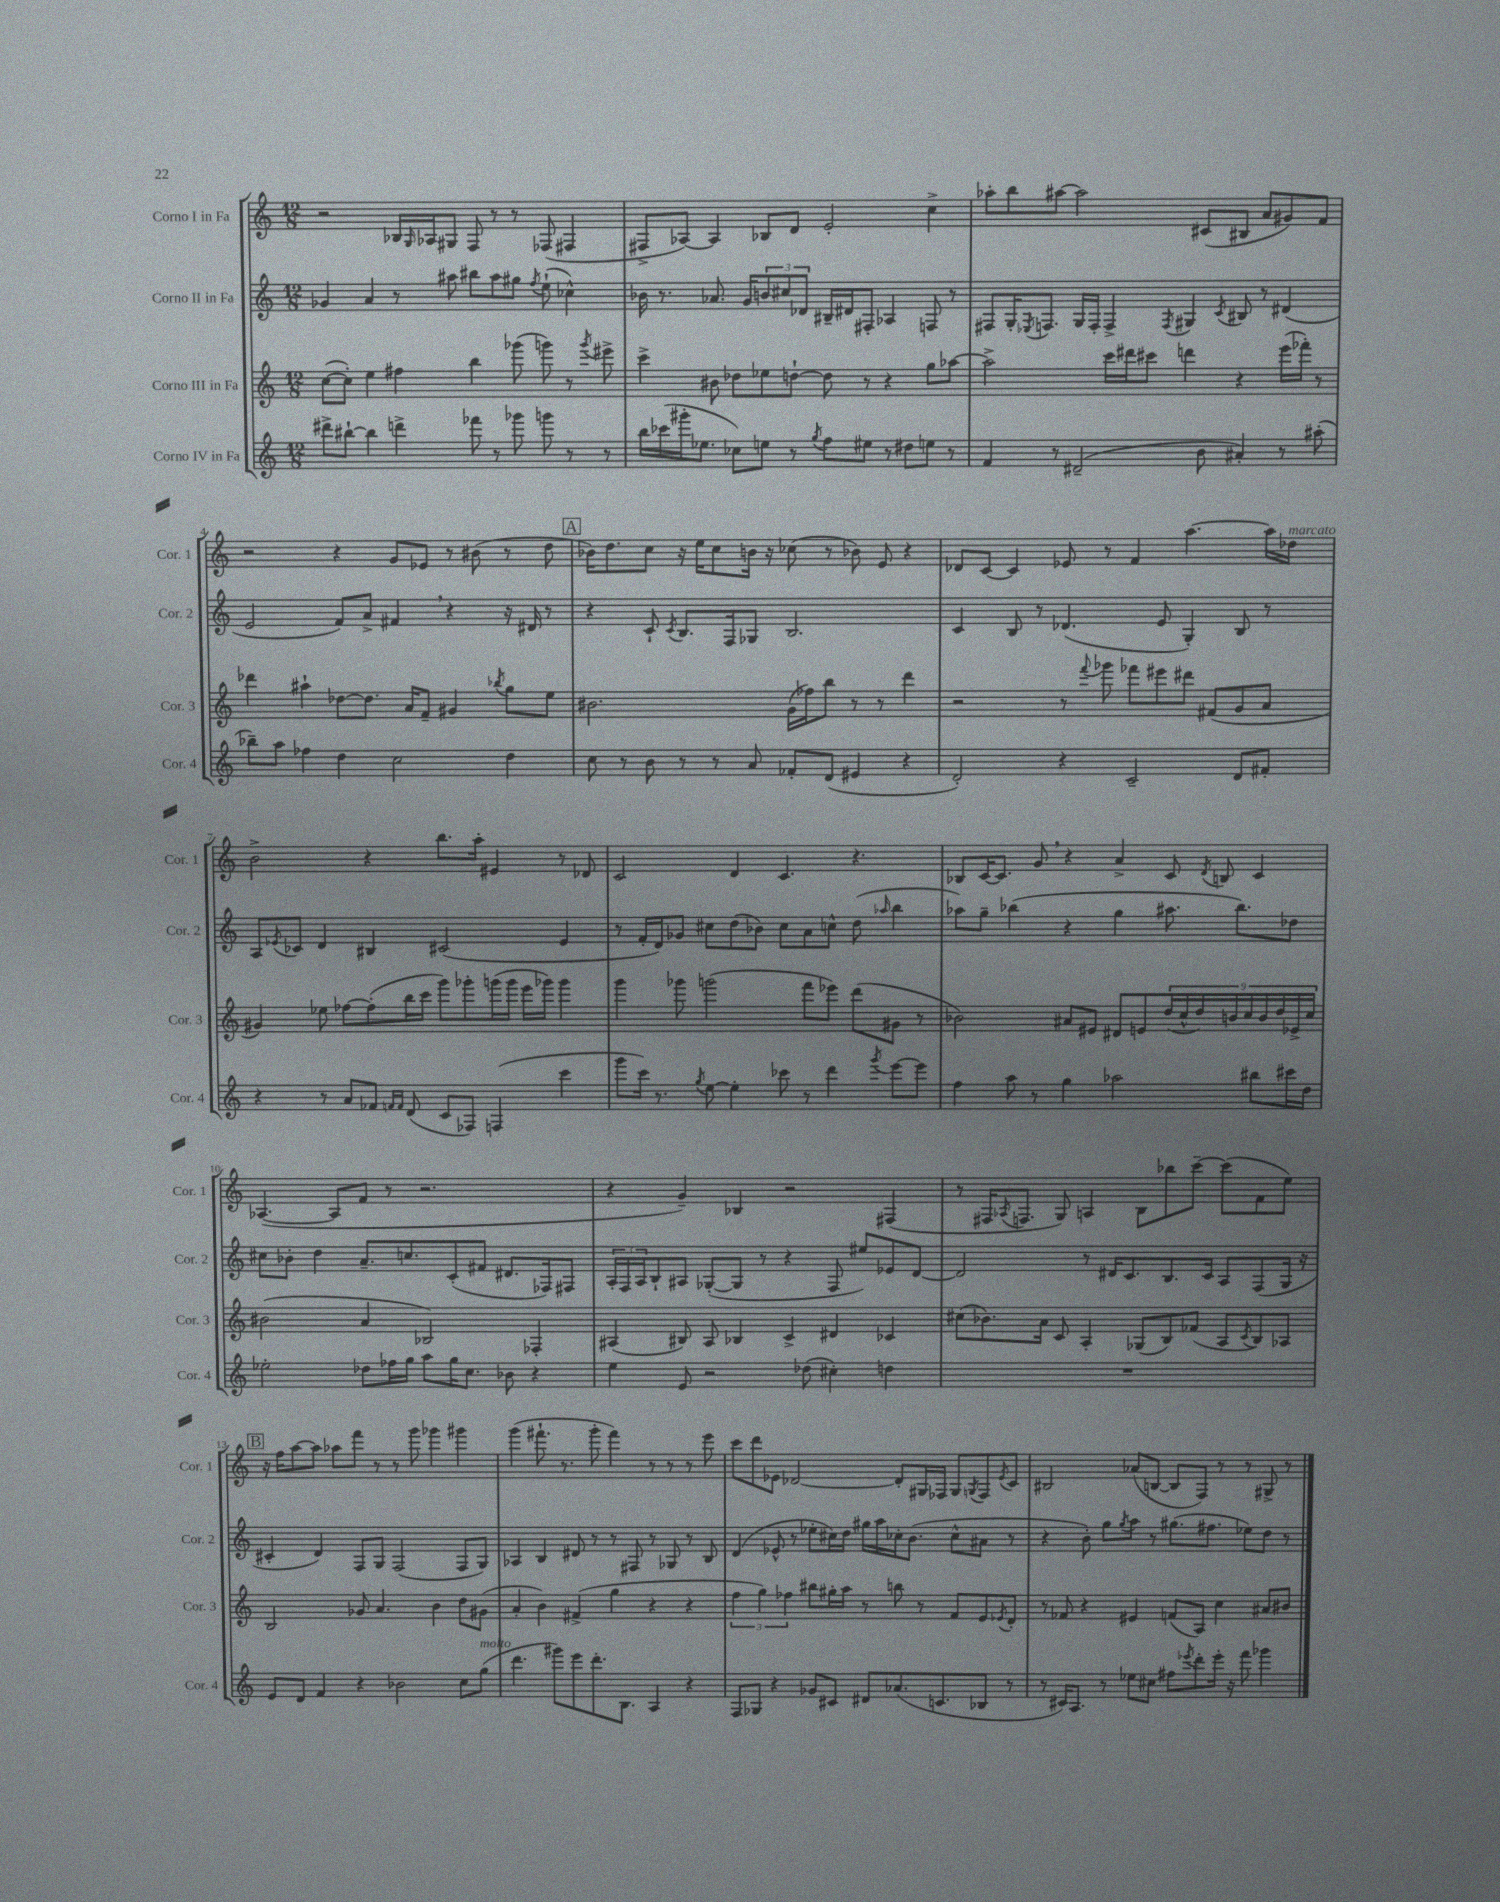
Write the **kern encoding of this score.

**kern	**kern	**kern	**kern
*staff4	*staff3	*staff2	*staff1
*clefG2	*clefG2	*clefG2	*clefG2
*k[]	*k[]	*k[]	*k[]
*M12/8	*M12/8	*M12/8	*M12/8
8ddd#^	([8cc	4g-	2r
[8bb#`	8cc'])	.	.
4bb#]	4ee	4a	.
4ddd^	4ff#	8r	16B-
.	.	.	16qqG
.	.	.	16A-
.	.	8aa#	8G#
8fff-	4bb	8bb#	8F
8r	.	8aa#	8r
8ggg-	(8ggg-	8gg#	8r
.	.	8qff	.
8ggg	8ggg)	(8ee`	(8F-
8r	8r	4cc-^^)	4F#
.	8qggg	.	.
8r	8eee#^	.	.
=	=	=	=
16bb	4ccc^	16b-	8F#^
(16ccc-	.	8.r	.
16ggg#'	.	.	[8A-)
8.ee-	.	.	.
.	8b#	8.a-	4A-]
8cc-)	8dd-	.	.
.	.	16g	.
8ee	8ee-	12b	8B-
.	.	12cc#	.
8r	[8dd`	.	8d
.	.	12d-	.
8qgg	.	.	.
8ff	8dd]	16B#~	2e'
.	.	16d#	.
8ee#	8r	8F#'	.
8r	4r	4A-	.
8dd#	.	.	.
8ee	8gg	8F	4cc^
8r	[8aa-	8r	.
=	=	=	=
4f	2aa-^]	8F#	8aa-'
.	.	16G'	8bb
.	.	8qE-	.
.	.	8.F	.
8r	.	.	[8aa#
(2d#~	.	16G	2aa#]
.	.	16F'	.
.	16ccc	4F^	.
.	16ddd#	.	.
.	8ccc#	.	.
.	.	8qF	.
.	4ddd	4G#	.
8b	.	.	(8c#
.	.	8qc	.
4a#')	4r	8B#	8B#
.	.	8r	8a
8r	(16eee	(4d#	8g#)
.	16fff-')	.	.
(8aa#'	8r	.	8f
=	=	=	=
8bb-~)	4ddd-	2e	2r
8aa	.	.	.
4ff-	4aa#`	.	.
4dd	[8dd-	8f)	4r
.	8.dd-]	8a^	.
2cc	.	4f#	8g
.	16a	.	.
.	8f~	.	8e-
.	4g#	4r	8r
.	.	.	(8b#
.	8qbb-	.	.
4dd	8gg	16r	8r
.	.	16d#	.
.	8ee	8r	8dd
=	=	=	=
8cc	2.b#	4r	16b-)
.	.	.	8.dd
8r	.	.	.
8b	.	8c`	8cc
.	.	8qc	.
8r	.	8.B	16r
.	.	.	16ee
8r	.	.	8cc
.	.	16F	.
8a	.	8G-	16b
.	.	.	16r
8f-'	(16g	2.B	(8cc-
.	16ff-)	.	.
(8d	8bb	.	8r
4e#	8r	.	8b-)
.	8r	.	8e
4r	4ddd	.	4r
=	=	=	=
2d')	2r	4c	8d-
.	.	.	[8c
.	.	8B	4c]
.	.	8r	.
4r	8r	(4.d-	8e-
.	8qqfff	.	.
.	8ggg-	.	8r
2c~	8fff-	.	4f
.	8eee#	8e	.
.	8ddd#	4G')	[4.aa
.	(8f#	.	.
8d	8g	8B	.
8f#'	8a	8r	16aa]
.	.	.	16dd-
=	=	=	=
4r	4g#)	8A	2b^
.	.	8qe-	.
.	.	8c-	.
8r	8ee-	4d	.
8a	[8ff-	.	.
8f-	(8ff-']	4B#	4r
16qqf	.	.	.
16qqf	.	.	.
(8d	16bb	.	.
.	16ccc	.	.
8c	8ggg)	(2c#	8.bb
8F-)	8ggg-'	.	.
.	.	.	16aa'
(4F	(16ggg	.	4e#
.	16ggg	.	.
.	16eee	.	.
.	16ggg-)	.	.
4ccc	4ggg-	4e-	8r
.	.	.	8d-
=	=	=	=
8ggg	4ggg	8r	2c
16ccc)	.	16f'	.
8.r	.	16d)	.
.	8ggg-	8g-	.
8qgg	.	.	.
[8ee	(2ggg	8cc#	.
4ee']	.	(8dd	4d
.	.	8b-)	.
8ccc-	.	8cc#	4.c
8r	8fff	8a	.
4ddd	8eee-)	8cc^^	.
.	(8ddd	(8dd	4.r
8qggg	.	16qqaa-	.
[8eee	8g#	4bb	.
8eee]	8r	.	.
=	=	=	=
4ff	2b-)	8aa-)	8B-
.	.	8gg~	[16c
.	.	.	8.c]
8aa	.	(4bb-	.
8r	.	.	8g
4gg	8a#	4r	4r
.	8e#	.	.
2aa-	8d#	4gg	4a^
.	8e	.	.
.	(18dd	8.aa#	8c
.	18cc^^	.	.
.	18dd)	.	.
.	.	.	8qd
.	.	.	8B
.	18b	.	.
.	.	8.bb-)	.
.	18cc	.	.
8bb#	.	.	4c
.	18b	.	.
.	18dd	.	.
16ccc#	.	8dd-	.
.	18e-^	.	.
16dd	.	.	.
.	18cc	.	.
=	=	=	=
2ee-'	(2b#	8cc#	([4.A-
.	.	8b-'	.
.	.	4dd	.
.	.	.	8A-]
8dd-	4a	8.a~	8f
16ff-	.	.	8r
16gg	.	8.cc	.
8aa	2B-)	.	2.r
16gg	.	(8c'	.
8.cc	.	.	.
.	.	8f#	.
8b-	.	8.d#	.
4r	4F-'	.	.
.	.	16F-)	.
.	.	8F#	.
=	=	=	=
4ee	(4A#	24A'	4r
.	.	24F	.
.	.	24A	.
.	.	8B`	.
8e	8B#)	8A#	4g~)
2r	8A#	([8G-'	.
.	4B-	8G-]	4B-
.	.	8r	.
.	4c^	4r	2r
(8dd-	.	.	.
4cc#')	4d#	8F	.
.	.	8ee#)	.
4dd	4c-	8e-	(4F#
.	.	[8d	.
=	=	=	=
1.r	(8cc#	2d]	8r
.	8.b-)	.	16F#
.	.	.	8qA-
.	.	.	8.F
.	16a	.	.
.	8c	.	8G)
.	4A'	8r	4A
.	.	16d#	.
.	.	8.c	.
.	(8G-	.	8B
.	8B)	8.B	8bb-
.	(8f-	.	[8ccc~
.	.	16c	.
.	8A	8A	(8ccc]
.	8qc	.	.
.	8B)	(8F	8f
.	8A-	16G	8ee)
.	.	16r	.
=	=	=	=
8e	2B	4c#'	16r
.	.	.	16ff
8d	.	.	[8aa
4f	.	4d)	8aa]
.	.	.	8aa-
4r	8g-	8F	8fff
.	4.a	8G	8r
2b-	.	(2F	8r
.	.	.	8ggg
.	4b	.	4ggg-
8cc	8dd	8F	4ggg#
(8gg	(8g#	8G)	.
=	=	=	=
4.ddd	4a'	4A-	(4ggg
.	4b)	4B	8.fff#`
8ggg#)	.	.	.
.	.	.	8.r
8eee	(4f#^	8d#	.
8.ddd'	.	8r	8ggg'
.	4gg	8r	4fff#)
8.B	.	.	.
.	.	8F#	.
4A	4r	8r	8r
.	.	8G-	8r
4r	4r	8r	8r
.	.	8B	8eee
=	=	=	=
8F	6ff	(4d	8ccc
8G-	.	.	8ddd
.	6gg)	.	.
4r	.	8e-^^	8e-
.	6ff-	.	.
.	.	8r	[2d-
8g-	8bb#	8ee-'	.
8c#	16gg#'	16cc#)	.
.	16aa	16dd	.
8d#	8r	16gg#	.
.	.	16aa	.
(8.a-	8bb	16cc-'	8d-']
.	.	(8.b	.
.	8r	.	16G#
8.c	.	.	16F-
.	8f	8cc-^^	8G#
.	.	.	8qG
8B-	8e	8a#	8F-
.	8qe-	.	8qe-
8r	8d'	8r	8c
=	=	=	=
8r	8r	4r	2B#
16c#)	8f-	.	.
8.A	.	.	.
.	4r	8b')	.
8r	.	8gg	.
.	.	8qgg	.
8ee-	4e#	8aa	(8a-
8cc#	.	8r	[8B
8ff#	(8f	(8.gg#	8B]
8qeee-	.	.	.
8ddd'	8A)	.	8F)
.	.	8.ff#	.
16eee-'	4cc	.	8r
16r	.	.	.
8fff	.	8ee-)	8r
4ggg-	8a#	8dd	8G#^
.	8b#	8r	8r
==	==	==	==
*-	*-	*-	*-
